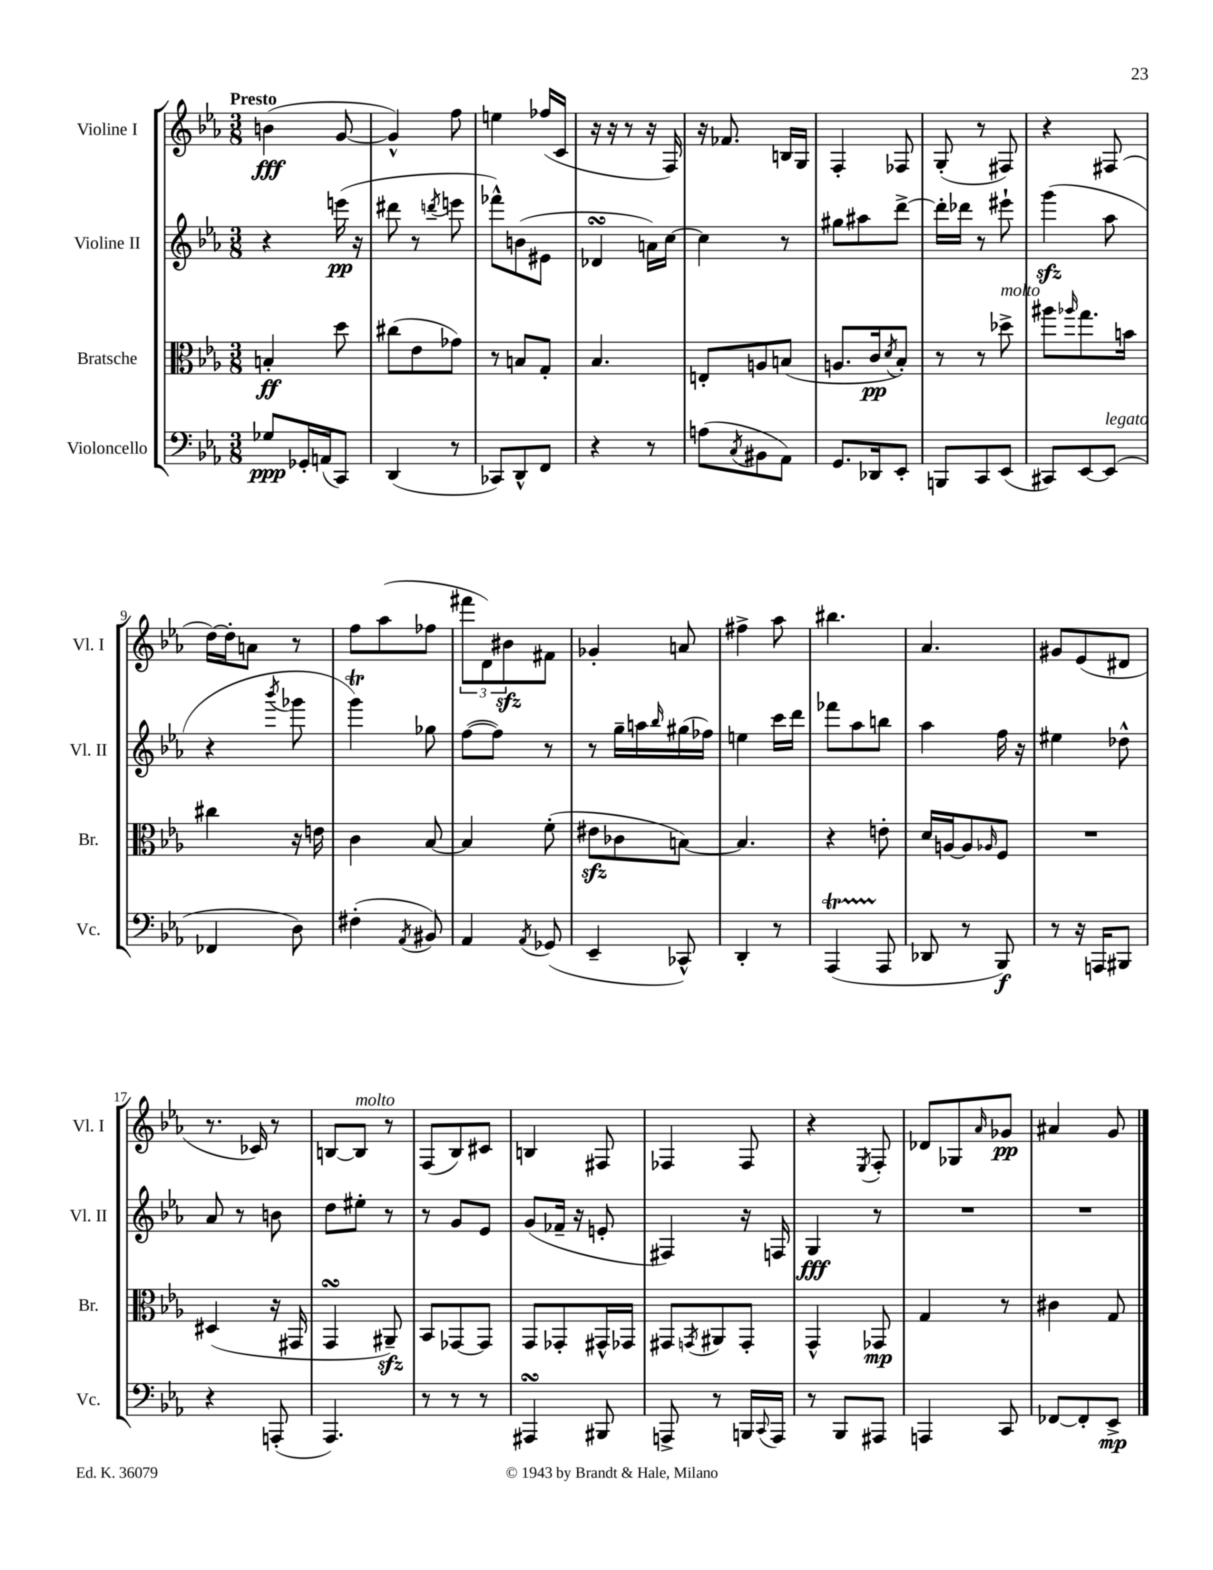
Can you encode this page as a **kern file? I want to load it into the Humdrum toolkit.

**kern	**kern	**kern	**kern
*staff4	*staff3	*staff2	*staff1
*clefF4	*clefC3	*clefG2	*clefG2
*k[b-e-a-]	*k[b-e-a-]	*k[b-e-a-]	*k[b-e-a-]
*M3/8	*M3/8	*M3/8	*M3/8
8G-/L	4B'/	4r	(4b\
16GG-'/L	.	.	.
(16AA/J	.	.	.
8CC/J)	8dd\	(16eee\	[8g/
.	.	16r	.
=	=	=	=
(4DD/	(8cc#\L	8ddd#\	4g^^/])
.	8e-\	8r	.
.	.	8qddd/	.
8r	8g-\J)	8eee\	8ff\
=	=	=	=
8CC-/L)	8r	8fff-^^\L)	4ee\
8DD^^/	8B/L	(8b\	.
8FF/J	8G'/J	8e#\J	(16ff-/LL
.	.	.	16c/JJ
=	=	=	=
4r	4.B-/	4d-/	16r
.	.	.	16r
.	.	.	8r
8r	.	16a\LL)	16r
.	.	[16cc\JJ	16F/)
=	=	=	=
(8A\L	8E'/L	4cc\]	16r
.	.	.	8.f-/
8qC/	.	.	.
8BB#\	8A/	.	.
8AA-\J)	(8B/J	8r	16B/LL
.	.	.	16G/JJ
=	=	=	=
8.GG/L	8.A/L	8gg#\L	4F'/
.	.	8aa#\	.
16DD-/k	16c/k	.	.
.	8qd/	.	.
8EE-'/J	8B-'/J)	[8ddd^\J	8F-/
=	=	=	=
8BBB/L	8r	16ddd'\]LL	(8G'/
.	.	16ddd-\JJ	.
8CC/	8r	8r	8r
(8EE-/J	8dd-^\	8eee#`\	8F#/)
=	=	=	=
8CC#/L)	8aa#\L	(4ggg\	4r
.	16qqaa-/	.	.
[8EE-/	8.gg\	.	.
(8EE-/]J	.	8aa-\	(8F#/
.	16b\Jk	.	.
=	=	=	=
4FF-/	4cc#\	4r	[16dd\LL)
.	.	.	16dd'\]J
.	.	.	8a\J
.	.	8qbbb-/	.
8D\)	16r	8ggg-\	8r
.	16e\	.	.
=	=	=	=
(4F#'\	4c\	4ggg\)	8ff\L
.	.	.	(8aa-\
8qAA-/	.	.	.
8BB#/)	[8B-/	8gg-\	8ff-\J
=	=	=	=
4AA-/	4B-/]	([8ff\L	12fff#\L
.	.	.	12d\)
.	.	8ff\]J)	.
.	.	.	12b#\
8qAA-/	.	.	.
(8GG-/	(8f'\	8r	8f#\J
=	=	=	=
4EE-~/	8e#\L	8r	4g-'/
.	8c-\	16gg~\LL	.
.	.	16aa\	.
.	.	16qqbb-/	.
8CC-^^/)	[8B\J)	(16gg#\	8a/
.	.	16ff-\JJ)	.
=	=	=	=
4DD'/	4.B/]	4ee\	4ff#^\
8r	.	16ccc\LL	8aa-\
.	.	16ddd\JJ	.
=	=	=	=
(4AAA-/	4r	8fff-\L	4.bb#\
.	.	8aa-\	.
8AAA-/	8e'\	8bb\J	.
=	=	=	=
8DD-/	16d/LL	4aa-\	4.a-/
.	[16A/J	.	.
8r	8A/]	.	.
.	16qqA-/	.	.
8BBB-/)	8F/J	16ff\	.
.	.	16r	.
=	=	=	=
8r	4.r	4ee#\	8g#/L
16r	.	.	(8e-/
16AAA/LK	.	.	.
8BBB#/J	.	8dd-^^\	8d#/J
=	=	=	=
4r	(4D#/	8a-/	8.r
.	.	8r	.
.	.	.	16c-/)
(8AAA'/	16r	8b\	8r
.	16GG#/	.	.
=	=	=	=
4.AAA-/)	4GG/	8dd\L	[8B/L
.	.	8ee#'\J	8B/]J
.	8AA#~/)	8r	8r
=	=	=	=
8r	8BB-/L	8r	(8F/L
8r	[8GG-/	8g/L	8B-/)
8r	8GG-/]J	8e-/J	8c#/J
=	=	=	=
4AAA#/	8GG/L	(8g/L	4B/
.	8GG-'/	16f-~/Jk	.
.	.	16r	.
8BBB#/	16GG#^^/L	8e'/	8F#/
.	16GG-/JJ	.	.
=	=	=	=
8AAA^/	8GG#/L	4F#/)	4F-/
.	8qGG/	.	.
8r	8AA#/	.	.
16BBB/LL	8GG'/J	16r	8F-/
8qqCC/	.	.	.
16AAA/JJ	.	16F/	.
=	=	=	=
8r	4GG^^/	4G/	4r
8BBB-/L	.	.	.
.	.	.	8qE-/
8AAA#/J	8GG-/	8r	8F'/
=	=	=	=
4AAA/	4G/	4.r	8d-/L
.	.	.	8G-/
.	.	.	16qqa-/
8CC/	8r	.	8g-/J
=	=	=	=
[8FF-/L	4c#\	4.r	4a#/
8FF-'/]	.	.	.
8EE-^/J	8G/	.	8g/
==	==	==	==
*-	*-	*-	*-
